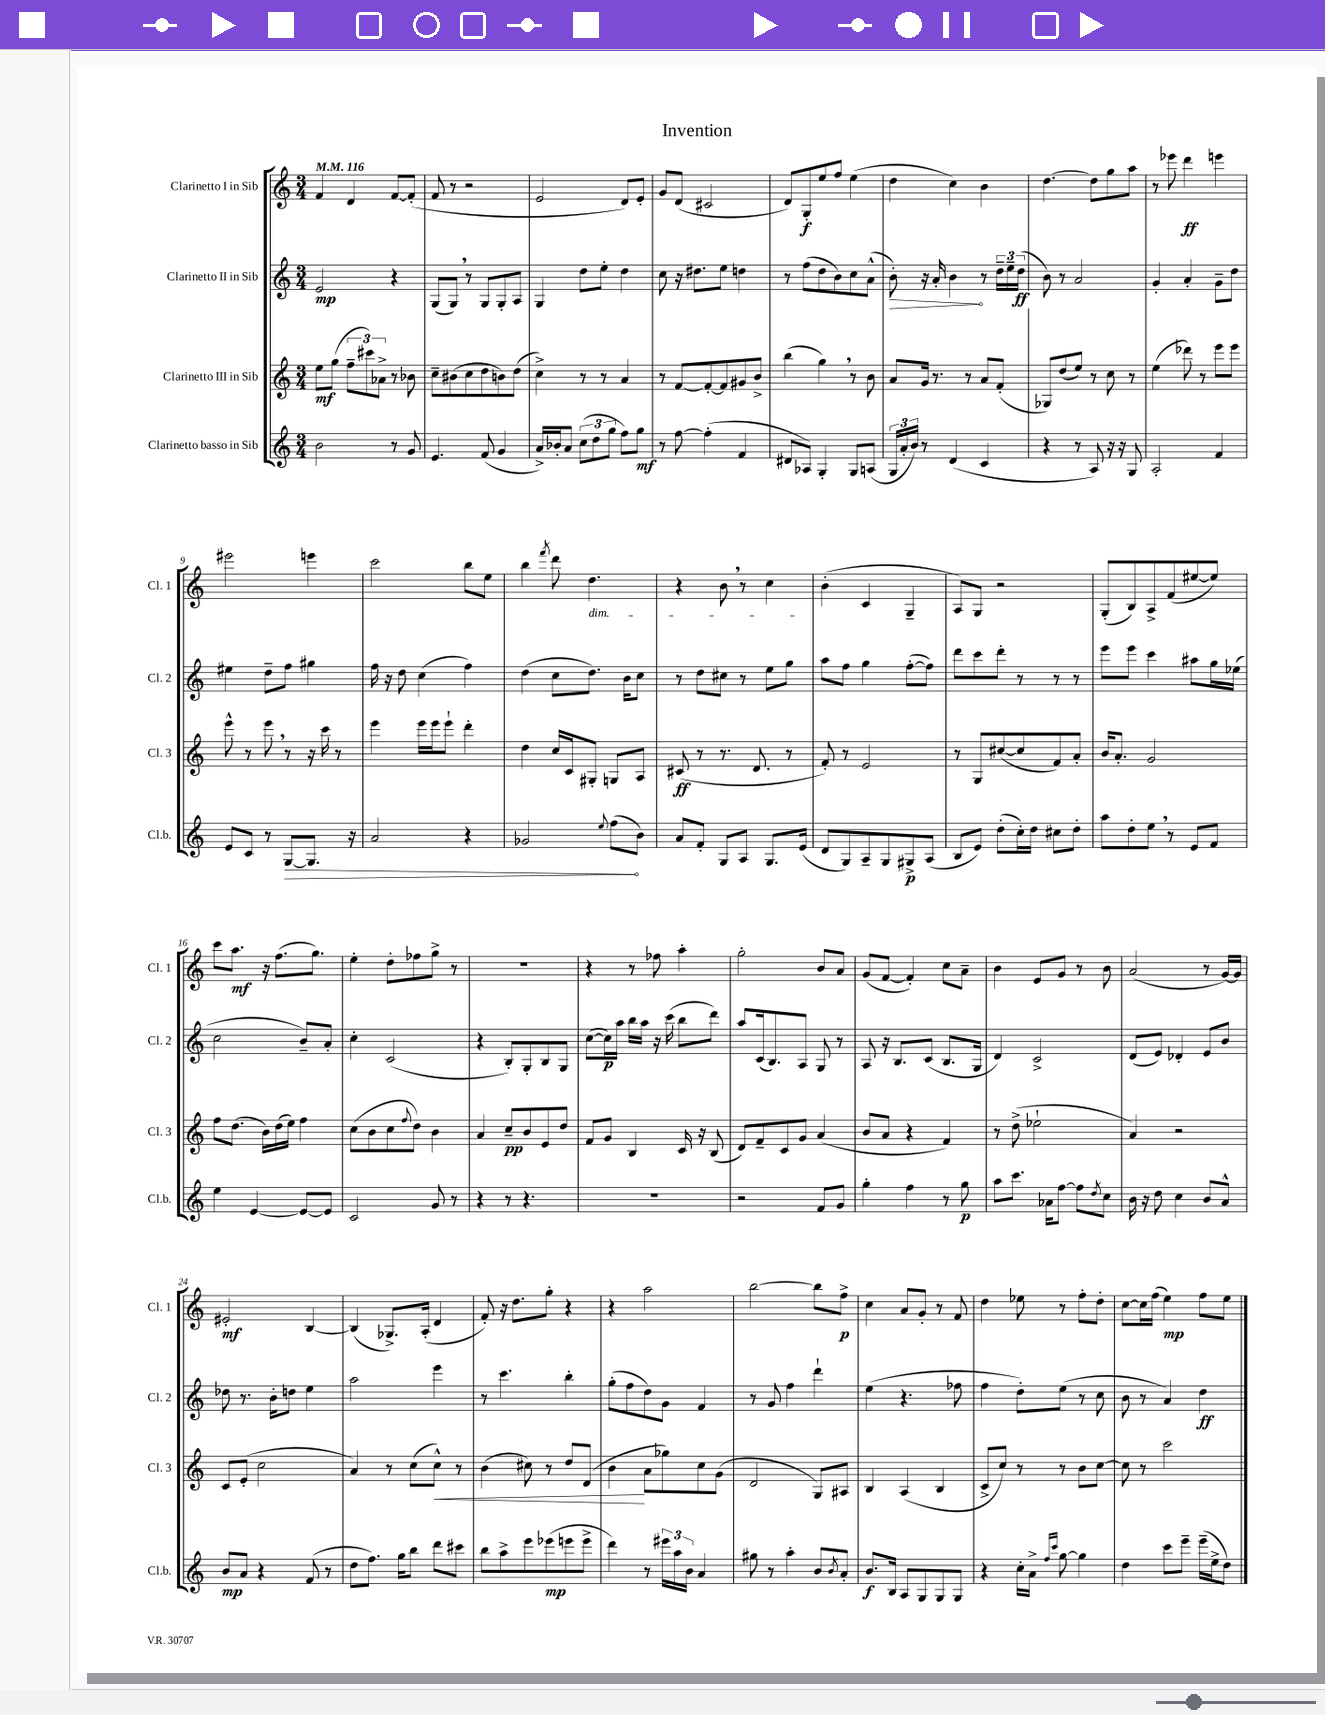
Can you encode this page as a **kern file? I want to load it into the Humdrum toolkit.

**kern	**kern	**kern	**kern
*staff4	*staff3	*staff2	*staff1
*clefG2	*clefG2	*clefG2	*clefG2
*k[]	*k[]	*k[]	*k[]
*M3/4	*M3/4	*M3/4	*M3/4
*MM116	*MM116	*MM116	*MM116
2b\	8ee\L	2e/	4f/
.	(8gg\J	.	.
.	12ff~\L	.	4d/
.	12ccc#\)	.	.
.	12a-^\J	.	.
8r	8r	4r	[8f/L
8g/	8b-\	.	(8f'/]J
=	=	=	=
4.e/	8cc~\L	(8G/L	8f/
.	(8b#\	8G/J)	8r
.	8cc\	8r	2r
(8f/	8dd\	8G/L	.
4g/	8b\)	8G'/	.
.	(8dd\J	8A/J	.
=	=	=	=
16a^/LL)	4cc^\)	4G/	2e/
16b-'/J	.	.	.
8a/J	.	.	.
(12cc\L	8r	8dd\L	.
12dd\	.	.	.
.	8r	8ee'\J	.
12gg\J	.	.	.
8ff\L)	4a/	4dd\	8d/L)
8gg\J	.	.	8e'/J
=	=	=	=
8r	8r	8cc\	8g/L
[8ff\	[8f/L	16r	(8d/J
.	.	8.dd#\L	.
(4ff'\]	8f'/_	.	2c#/
.	8f/]	8ee\J	.
4f/	8g#/	4dd\	.
.	8b^/J	.	.
=	=	=	=
8d#/L	(4bb\	8r	8d/L)
8A-/J)	.	(8ff\L	8G'/
4G'/	4gg\)	8dd\	8ee/
.	.	8b\)	8ff/J
8G/L	8r	8cc\	(4ee\
(8A/J	8b\	(8a^^\J	.
=	=	=	=
24G/LL	8a/L	8b'\)	4dd\
24a'/	.	.	.
24b/JJ)	.	.	.
8r	16g/Jk	16r	.
.	8.r	16a'/	.
(4d/	.	4b\	4cc\)
.	8r	.	.
4c/	8a/L	8r	4b\
.	(8f'/J	24dd~\LL	.
.	.	24ee~\	.
.	.	(24dd\JJ	.
=	=	=	=
4r	8G-/L)	8b\)	[4.dd\
.	(8dd/	8r	.
8r	8ee/J)	2a/	.
8A/)	8r	.	8dd\]L
16r	8cc\	.	8gg\
16r	.	.	.
8G/	8r	.	8aa\J
=	=	=	=
2A'/	(4ee\	4g'/	8r
.	.	.	8eee-\
.	8ddd-\)	4a'/	4ddd\
.	8r	.	.
4f/	8eee\L	8g~\L	4eee\
.	8eee\J	8dd\J	.
=	=	=	=
8e/L	8eee^^\	4ee#\	2eee#\
8c/J	8r	.	.
8r	8eee\	8dd~\L	.
[8G/L	8r	8ff\J	.
8.G/]J	16r	4gg#\	4eee\
.	16ccc\	.	.
.	8r	.	.
16r	.	.	.
=	=	=	=
2a/	4eee\	16ff\	2ccc\
.	.	16r	.
.	.	8dd\	.
.	16eee\LL	(4cc\	.
.	16eee\J	.	.
.	8eee`\J	.	.
4r	4ddd'\	4ff\)	8bb\L
.	.	.	8ee\J
=	=	=	=
2g-/	4dd\	(4dd\	4bb\
.	.	.	8qfff/
.	16cc/LL	8cc\L	8ddd\
.	16c/J	.	.
.	8G#'/J	8.dd\J)	4.dd\
8qqee/	.	.	.
(8ff\L	8G/L	.	.
.	.	16b\LK	.
8b\J)	8A/J	8cc\J	.
=	=	=	=
8a/L	(8c#/	8r	4r
8f'/J	8r	8dd\L	.
8G/L	8.r	8cc#\J	8b\
8A/J	.	8r	8r
.	8.d/	.	.
8.G/L	.	8ee\L	4cc\
.	8r	8gg\J	.
(16e/Jk	.	.	.
=	=	=	=
8d/L	8f'/)	8aa\L	(4b'\
8G/)	8r	8ff\J	.
8A~/	2e/	4gg\	4c/
8G/	.	.	.
8G#^/	.	([8ff'\L	4G~/
(8A/J	.	8ff\]J)	.
=	=	=	=
8B/L	8r	8ddd\L	8A/L)
8e/J)	8G/L	8ccc\	8G/J
(8dd'\L	([8cc#/	8ddd'\J	2r
16cc'\L)	8cc#/]	8r	.
16dd\JJ	.	.	.
8cc#\L	8f/)	8r	.
8dd'\J	8a'/J	8r	.
=	=	=	=
8aa\L	16b/LK	8eee\L	(8G'/L
.	8.a'/J	.	.
8dd'\	.	8eee\J	8B/)
8ee\J	2g/	4ccc\	8A^/
8r	.	.	(8f/
8e/L	.	8aa#\L	[8ee#/
8f/J	.	16gg\L	8ee#/]J)
.	.	(16ee-\JJ	.
=	=	=	=
4ee\	8ff\L	2cc\	8ccc\L
.	(8.dd\J	.	8.aa\J
[4e/	.	.	.
.	16b\LL)	.	16r
.	(16dd\	.	(8.ff\L
.	16ee\JJ)	.	.
8e/_L	4ff\	8b~/L)	.
.	.	.	8.gg\J)
8e/]J	.	8a'/J	.
=	=	=	=
2c/	(8cc\L	4cc'\	4ee'\
.	8b\	.	.
.	8cc\	(2c/	8dd'\L
.	8qqff/	.	.
.	8dd\J)	.	8ff-\
8g/	4b\	.	8gg^\J
8r	.	.	8r
=	=	=	=
4r	4a/	4r	2.r
8r	8cc~/L	8B'/L)	.
4.r	8b/	8G'/	.
.	8e/	8B/	.
.	8dd/J	8G/J	.
=	=	=	=
2.r	8f/L	([8cc\L	4r
.	8g/J	16cc\]L)	.
.	.	16aa\JJ	.
.	4B/	16bb\LL	8r
.	.	16aa\JJ	.
.	.	16r	8ff-\
.	.	(16ccc\	.
.	16c/	8bb\L	4aa'\
.	16r	.	.
.	(8B/	8ddd\J)	.
=	=	=	=
2r	8d/L)	8aa/L	2gg'\
.	8f~/	(16c/k	.
.	.	8.B/)	.
.	8c/	.	.
.	8g/J	8A/J	.
8f/L	(4a/	8G/	8b/L
8g/J	.	8r	8a/J
=	=	=	=
4gg'\	8b/L	8A/	(8g/L
.	8a/J	16r	[8f/J
.	.	8.B/L	.
4ff\	4r	.	4f'/])
.	.	(8c/J	.
8r	4f/)	8.B/L	8cc\L
8gg\	.	.	8a~\J
.	.	16G/Jk	.
=	=	=	=
8aa\L	8r	4d/)	4b\
8.ccc\J	(8dd^\	.	.
.	2ee-`\	2c^/	8e/L
16a-\LK	.	.	.
[8ff\J	.	.	8g/J
8ff\]L	.	.	8r
8qdd/	.	.	.
8cc\J	.	.	8b\
=	=	=	=
16b\	4a/)	(8d/L	(2a/
16r	.	.	.
8dd\	.	8e/J)	.
4cc\	2r	4d-'/	.
8b/L	.	8e/L	8r
8a^^/J	.	8b/J	[16g/LL)
.	.	.	16g/]JJ
=	=	=	=
8b/L	8c/L	8dd-\	2e#'/
8a/J	(8e'/J	8.r	.
4r	2cc\	.	.
.	.	16b'\LK	.
.	.	8dd\J	.
(8f/	.	4ee\	[4B/
8r	.	.	.
=	=	=	=
8dd\L	4a/)	2aa\	(4B/]
8.ff\J)	.	.	.
.	8r	.	8.G-^/L)
16gg\LK	.	.	.
8bb\J	(8cc\L	.	.
.	.	.	(16A'/Jk
8ddd\L	8cc^^\J)	4eee\	4d/
8ccc#\J	8r	.	.
=	=	=	=
8bb\L	(4b\	8r	8f'/)
8aa^\	.	4.ccc\	16r
.	.	.	8.dd\L
8eee\	8cc#\)	.	.
(8eee-\	8r	.	8gg'\J
8eee\	8dd/L	4bb'\	4r
8eee^\J	(8d/J	.	.
=	=	=	=
4ddd\)	4b\	(8gg'\L	4r
.	.	8ff\	.
8r	8a\L	8dd\)	2aa\
24eee#\LL	8gg-\)	8g\J	.
24aa\	.	.	.
24b\JJ	.	.	.
4a/	8cc\	4f/	.
.	(8g\J	.	.
=	=	=	=
8gg#\	2d/	8r	[2bb\
8r	.	8g/	.
4aa'\	.	4ff\	.
8b/L	8G/L)	4ddd`\	8bb\]L
8qb/	.	.	.
8a'/J	8A#/J	.	8ff^\J
=	=	=	=
8.b/L	4B/	(4ee\	4cc\
16B/Jk	.	.	.
8A/L	(4A/	4.r	8a/L
8G/	.	.	8g'/J
8G/	4B/	.	8r
8G/J	.	8ff-\	8f/
=	=	=	=
4r	8c^/L	4ff\	4dd\
.	8cc/J)	.	.
16cc'\LL	8r	8dd'\L)	8ee-\
16a^\JJ	.	.	.
16qqff/LL	.	.	.
16qqccc/JJ	.	.	.
[8gg\	8r	(8ee\J	8r
4gg\]	8b\L	8r	8ff'\L
.	[8cc\J	8cc\	8dd'\J
=	=	=	=
4dd\	8cc\]	8b\	[8cc\L
.	8r	8r	16cc\]L
.	.	.	(16ff\JJ
8ccc\L	2ccc\	4a/)	4ee\)
8eee~\J	.	.	.
(16eee~\LL	.	4dd\	8ff\L
16ee^\J	.	.	.
8dd\J)	.	.	8ee\J
==	==	==	==
*-	*-	*-	*-
